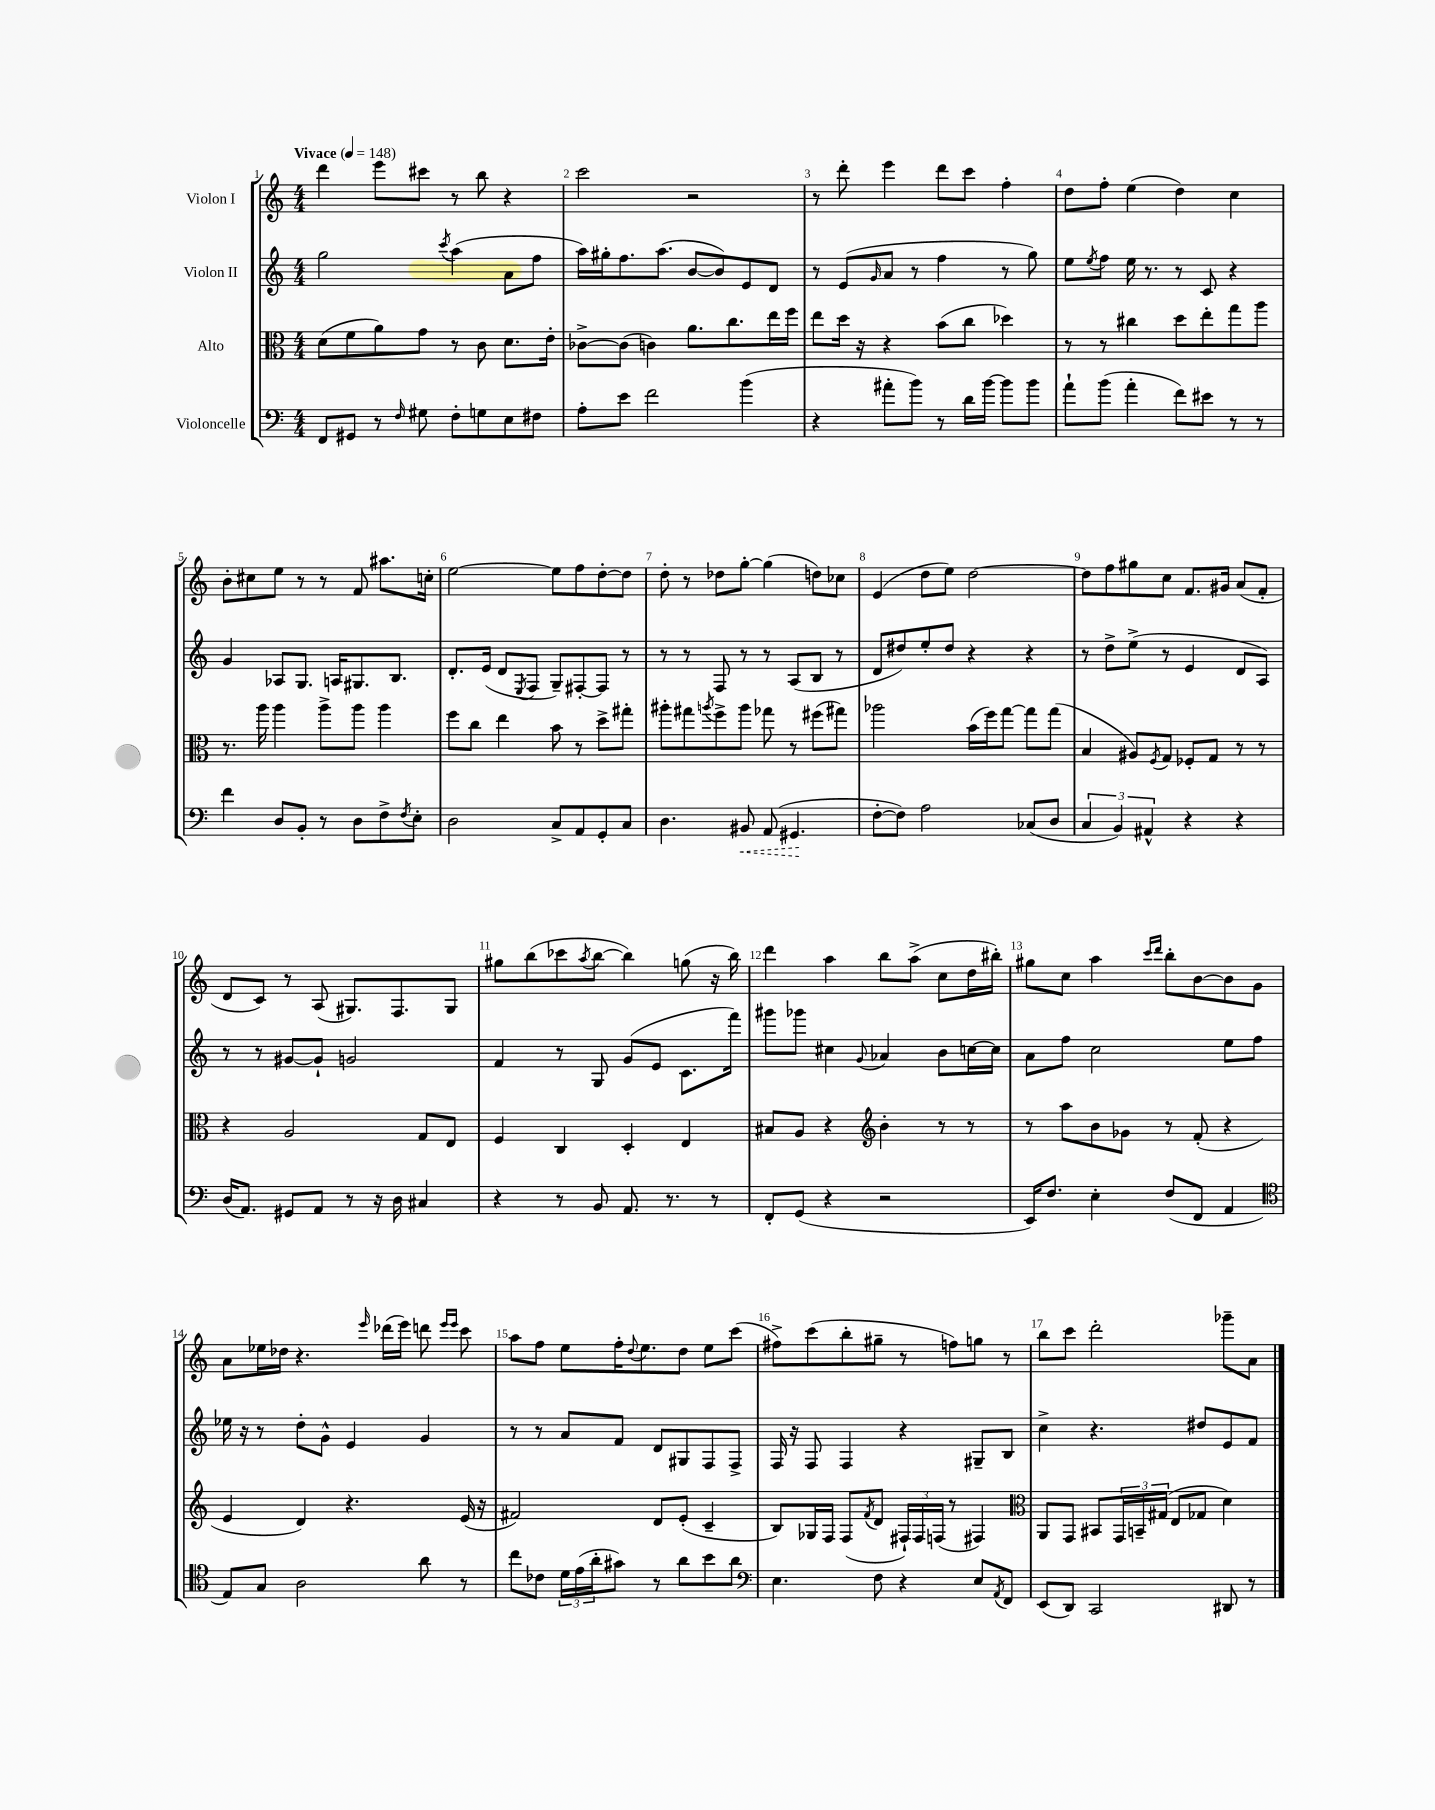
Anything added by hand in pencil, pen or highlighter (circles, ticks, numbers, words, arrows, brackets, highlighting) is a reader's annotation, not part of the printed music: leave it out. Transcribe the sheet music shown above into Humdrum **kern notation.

**kern	**kern	**kern	**kern
*staff4	*staff3	*staff2	*staff1
*clefF4	*clefC3	*clefG2	*clefG2
*k[]	*k[]	*k[]	*k[]
*M4/4	*M4/4	*M4/4	*M4/4
*MM148	*MM148	*MM148	*MM148
8FF	(8d	2gg	4ddd
8GG#	8f	.	.
8r	8a)	.	8eee
16qqF	.	.	.
8G#	8g	.	8ccc#
.	.	8qccc	.
8F'	8r	(4aa	8r
8G	8c	.	8bb
8E	8.d	8a	4r
8F#	.	8ff	.
.	16e'	.	.
=	=	=	=
8A'	[8c-^	16aa)	2ccc
.	.	16gg#'	.
8e	(8c-]	8.ff	.
2f	4c)	.	.
.	.	(8.aa	.
.	8.a	[8b	2r
.	.	8b])	.
.	8.cc	.	.
(4b	.	8e	.
.	16ee	8d	.
.	16ff	.	.
=	=	=	=
4r	8ee	8r	8r
.	16dd	(8e	8ddd'
.	16r	.	.
.	.	16qqg	.
8a#'	4r	8a	4eee
8b)	.	8r	.
8r	(8b	4ff	8ddd
16d	8cc	.	8ccc
[16b	.	.	.
8b]	4dd-)	8r	4ff'
8b	.	8gg)	.
=	=	=	=
8a`	8r	8ee	8dd
.	.	8qee	.
(8b	8r	8ff	8ff'
4a'	4cc#	16ee	(4ee
.	.	8.r	.
8f)	8dd	8r	4dd)
8e#	8ee'	8c	.
8r	8gg	4r	4cc
8r	8aa	.	.
=	=	=	=
4f	8.r	4g	8b'
.	.	.	8cc#
.	16aa	.	.
8D	4aa	8A-	8ee
8BB'	.	8.G	8r
8r	8aa^	.	8r
.	.	16A	.
8D	8aa	8.G#	8f
8F^	4aa	.	8.aa#
.	.	8.B	.
8qF	.	.	.
8E'	.	.	.
.	.	.	16cc'
=	=	=	=
2D	8ff	8.d'	[2ee
.	8cc	.	.
.	.	(16e	.
.	4ee	8d	.
.	.	8qE	.
.	.	8F	.
8C^	8b	8G~)	8ee]
8AA	8r	[8F#'	8ff
8GG'	8dd^	8F#]	[8dd'
8C	8gg#'	8r	8dd]
=	=	=	=
4.D	8aa#'	8r	8dd'
.	8gg#	8r	8r
.	8qaa	.	.
.	8ff^	8F	8dd-
8BB#	8aa	8r	[8gg'
(8AA	8gg-	8r	(4gg]
4.GG#	8r	(8A	.
.	(8ff#	8B	8dd)
.	8gg#)	8r	8cc-
=	=	=	=
[8F'	2aa-	8d	(4e
8F])	.	8dd#)	.
2A	.	8ee'	8dd
.	.	8dd#	8ee)
.	(16b	4r	[2dd
.	16ff)	.	.
.	[8gg	.	.
(8C-	8gg]	4r	.
8D	(8gg	.	.
=	=	=	=
6C	4B	8r	8dd]
.	.	8dd^	8ff
6BB)	.	.	.
.	8A#)	(8ee^	8gg#
6AA#^^	.	.	.
.	8qF	.	.
.	8G	8r	8cc
4r	8F-'	4e	8.f
.	8G	.	.
.	.	.	16g#
4r	8r	8d	(8a
.	8r	8A)	8f'
=	=	=	=
(16D	4r	8r	8d
8.AA)	.	.	.
.	.	8r	8c)
8GG#	2A	[8g#	8r
8AA	.	8g#`]	(8A
8r	.	2g	8.G#)
16r	.	.	.
16D	.	.	8.F
4C#	8G	.	.
.	8E	.	8G#
=	=	=	=
4r	4F	4f	8gg#
.	.	.	(8bb
8r	4C	8r	8ccc-
.	.	.	8qaa
8BB	.	8G	[8bb
8.AA	4D'	(8g	4bb])
.	.	8e	.
8.r	.	.	.
.	4E	8.c	(8gg
8r	.	.	16r
.	.	16fff)	16bb)
=	=	=	=
8FF'	8B#	8ggg#	4ddd
(8GG	8A	8ggg-	.
4r	4r	4cc#	4aa
*	*clefG2	*	*
.	.	8qqg	.
2r	4b'	4a-	8bb
.	.	.	(8aa^
.	8r	8b	8cc
.	8r	[16cc	16dd
.	.	16cc]	16bb#')
=	=	=	=
16EE)	8r	8a	8gg#
8.F	.	.	.
.	8aa	8ff	8cc
4E'	8b	2cc	4aa
.	8g-	.	.
.	.	.	16qqccc
.	.	.	16qqddd
(8F	8r	.	8bb'
8FF	(8f'	.	[8b
4AA	4r	8ee	8b]
.	.	8ff	8g
=	=	=	=
*clefC4	*	*	*
8E)	4e	16ee-	8a
.	.	16r	.
8G	.	8r	16ee-
.	.	.	16dd-
2A	4d)	8dd'	4.r
.	.	8g^^	.
.	4.r	4e	.
.	.	.	16qqeee
.	.	.	(16ddd-
.	.	.	16eee)
8a	.	4g	8ddd
.	.	.	16qqeee
.	.	.	16qqeee
8r	(16e	.	8ccc
.	16r	.	.
=	=	=	=
8cc	2f#)	8r	8aa
8c-	.	8r	8ff
24d	.	8a	8ee
(24e	.	.	.
24a'	.	.	.
8g#)	.	8f	16ff'
.	.	.	8qqdd
.	.	.	8.ee
8r	8d	8d	.
8a	(8e'	8G#	8dd
8b	4c~	8F	8ee
8a	.	8F^	(8ccc
=	=	=	=
*clefF4	*	*	*
4.E	8B)	16F	8ff#^)
.	.	16r	.
.	16G-	8F	(8ccc
.	16F	.	.
.	(8F	4F	8bb'
.	8qf	.	.
8F	8d	.	8gg#~
4r	24F#`)	4r	8r
.	24F#	.	.
.	(24F	.	.
.	8r	.	8ff)
8E	4F#)	8G#~	8gg
8qAA	.	.	.
8FF	.	8B	8r
=	=	=	=
*	*clefC3	*	*
(8EE	8AA	4cc^	8bb
8DD)	8GG	.	8ccc
2CC	8BB#	4.r	2ddd'
.	24GG	.	.
.	24BB~	.	.
.	(24G#	.	.
.	8E	.	.
.	8G-	8dd#	.
8DD#	4d)	8e	8ggg-~
8r	.	8f	8a
==	==	==	==
*-	*-	*-	*-
